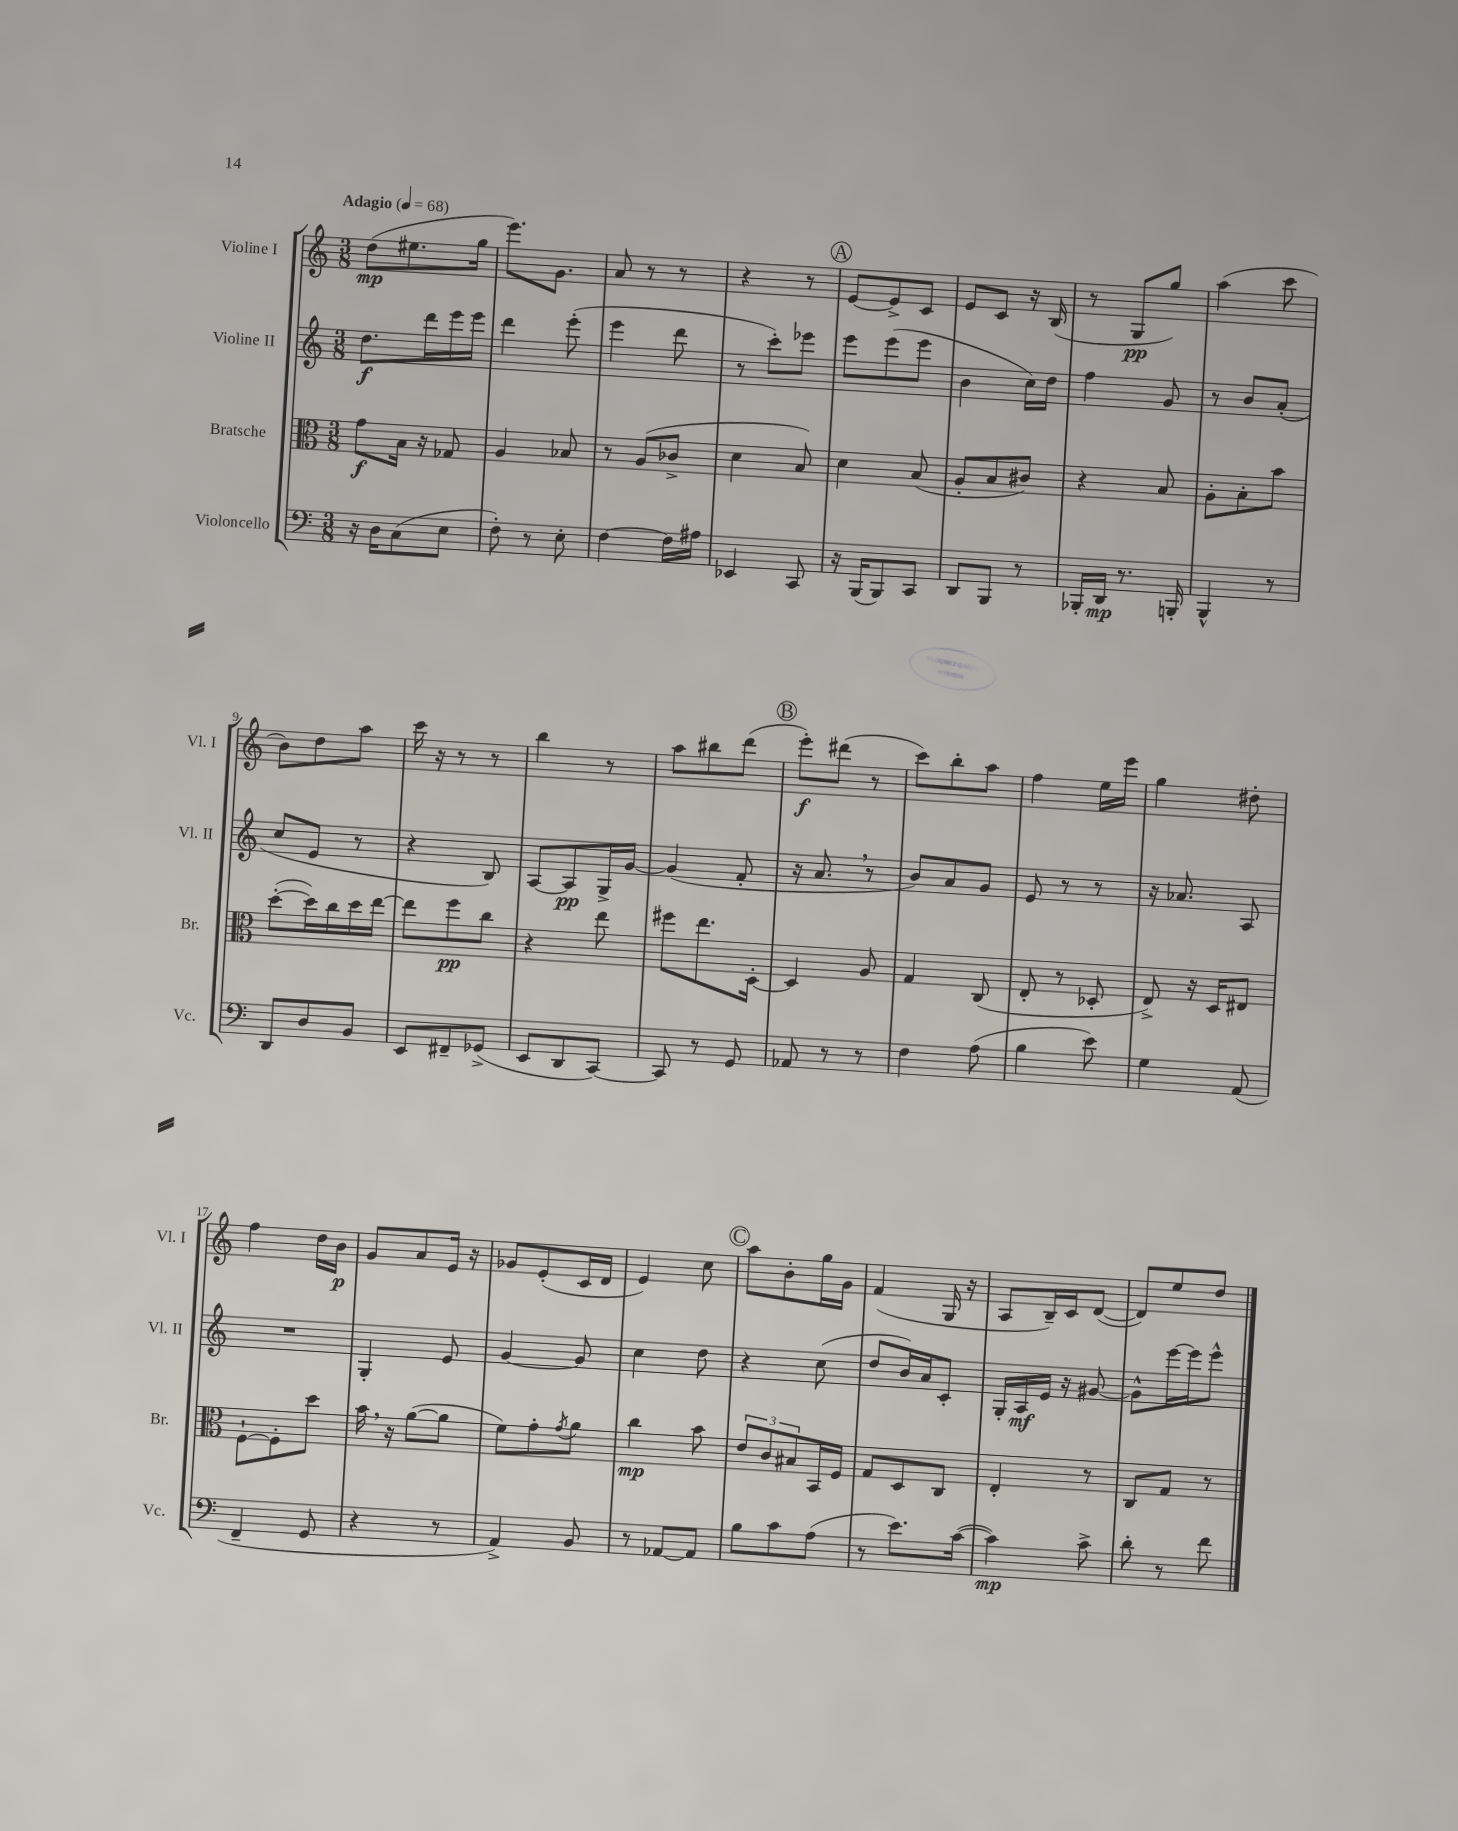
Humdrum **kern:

**kern	**kern	**kern	**kern
*staff4	*staff3	*staff2	*staff1
*clefF4	*clefC3	*clefG2	*clefG2
*k[]	*k[]	*k[]	*k[]
*M3/8	*M3/8	*M3/8	*M3/8
*MM68	*MM68	*MM68	*MM68
16r	8g	8.dd	(8dd
16D	.	.	.
(8C	16B	.	8.ee#
.	16r	16ddd	.
8E	8G-	16eee	.
.	.	16eee	16gg
=	=	=	=
8F')	4A	4ddd	8.eee)
8r	.	.	.
.	.	.	8.g
8E'	8B-	(8eee'	.
=	=	=	=
[4F	8r	4eee	8a
.	(8A	.	8r
16F]	8c-^	8ddd	8r
16A#	.	.	.
=	=	=	=
4EE-	4d	8r	4r
.	.	8ccc')	.
8CC	8B)	8eee-	8r
=	=	=	=
16r	4d	8eee	[8e
(16BBB	.	.	.
8BBB)	.	(8eee	8e^]
8CC	(8B	8eee	8c
=	=	=	=
8DD	8A'	4b	8e
8BBB	8B	.	8c
8r	8c#)	16cc)	16r
.	.	16dd	(16B
=	=	=	=
16BBB-'	4r	4ff	8r
16DD	.	.	.
8.r	.	.	8G
.	8B	8g	8gg)
16BBB'	.	.	.
=	=	=	=
4BBB^^	8A'	8r	(4aa
.	8B'	8b	.
8r	8b	(8a'	8ccc
=	=	=	=
8DD	([8dd'	8cc	8b)
8D	16dd])	8e	8dd
.	16cc	.	.
8BB	16dd	8r	8aa
.	[16ee	.	.
=	=	=	=
8EE	8ee]	4r	16ccc
.	.	.	16r
8FF#~	8ff	.	8r
(8GG-^	8cc	8B)	8r
=	=	=	=
8EE	4r	[8A	4bb
8DD	.	8A]	.
[8CC)	8ee	16G^	8r
.	.	[16g	.
=	=	=	=
8CC]	8ff#	(4g]	8aa
8r	8.ee	.	8bb#
8GG	.	8f'	(8ddd
.	[16D'	.	.
=	=	=	=
8AA-	4D]	16r	8eee')
.	.	8.a	.
8r	.	.	(8ddd#
8r	8A	8r	8r
=	=	=	=
4F	4G	8b)	8ccc)
.	.	8a	8bb'
(8A	(8C	8g	8aa
=	=	=	=
4B	8E'	8e	4ff
.	8r	8r	.
8e)	8D-'	8r	16ee
.	.	.	16eee
=	=	=	=
4G	8E^)	16r	4gg
.	.	8.a-	.
.	16r	.	.
.	16D	.	.
(8AA	8E#	8A	8dd#'
=	=	=	=
4FF~	[8F`	4.r	4ff
.	8F']	.	.
8GG	8dd	.	16dd
.	.	.	16b
=	=	=	=
4r	16b	4G'	8g
.	16r	.	.
.	([8a	.	8a
8r	8a]	8e	16e
.	.	.	16r
=	=	=	=
4AA^)	8f)	[4g	8g-
.	8g'	.	(8e'
.	8qg	.	.
8BB	8a	8g]	16c
.	.	.	16d
=	=	=	=
8r	4cc	4cc	4e)
[8AA-	.	.	.
8AA-]	8b	8dd	8cc
=	=	=	=
8B	12e	4r	8aa
.	12c	.	.
8c	.	.	8b'
.	12B#	.	.
(8A	16BB	(8cc	16gg
.	16F	.	16g
=	=	=	=
8r	8G	8dd	(4f
8.e)	8D	16b)	.
.	.	16a	.
.	8C	8c'	16G
([16c	.	.	16r
=	=	=	=
4c])	4E'	16G'	8A
.	.	16A	.
.	.	16e	16B~)
.	.	16r	16c
8c^	8r	[8g#	([8d
=	=	=	=
8d'	8C	8g#^^]	8d])
8r	8G	[16eee	8ee
.	.	16eee]	.
8f	8r	8eee^^	8dd
==	==	==	==
*-	*-	*-	*-
